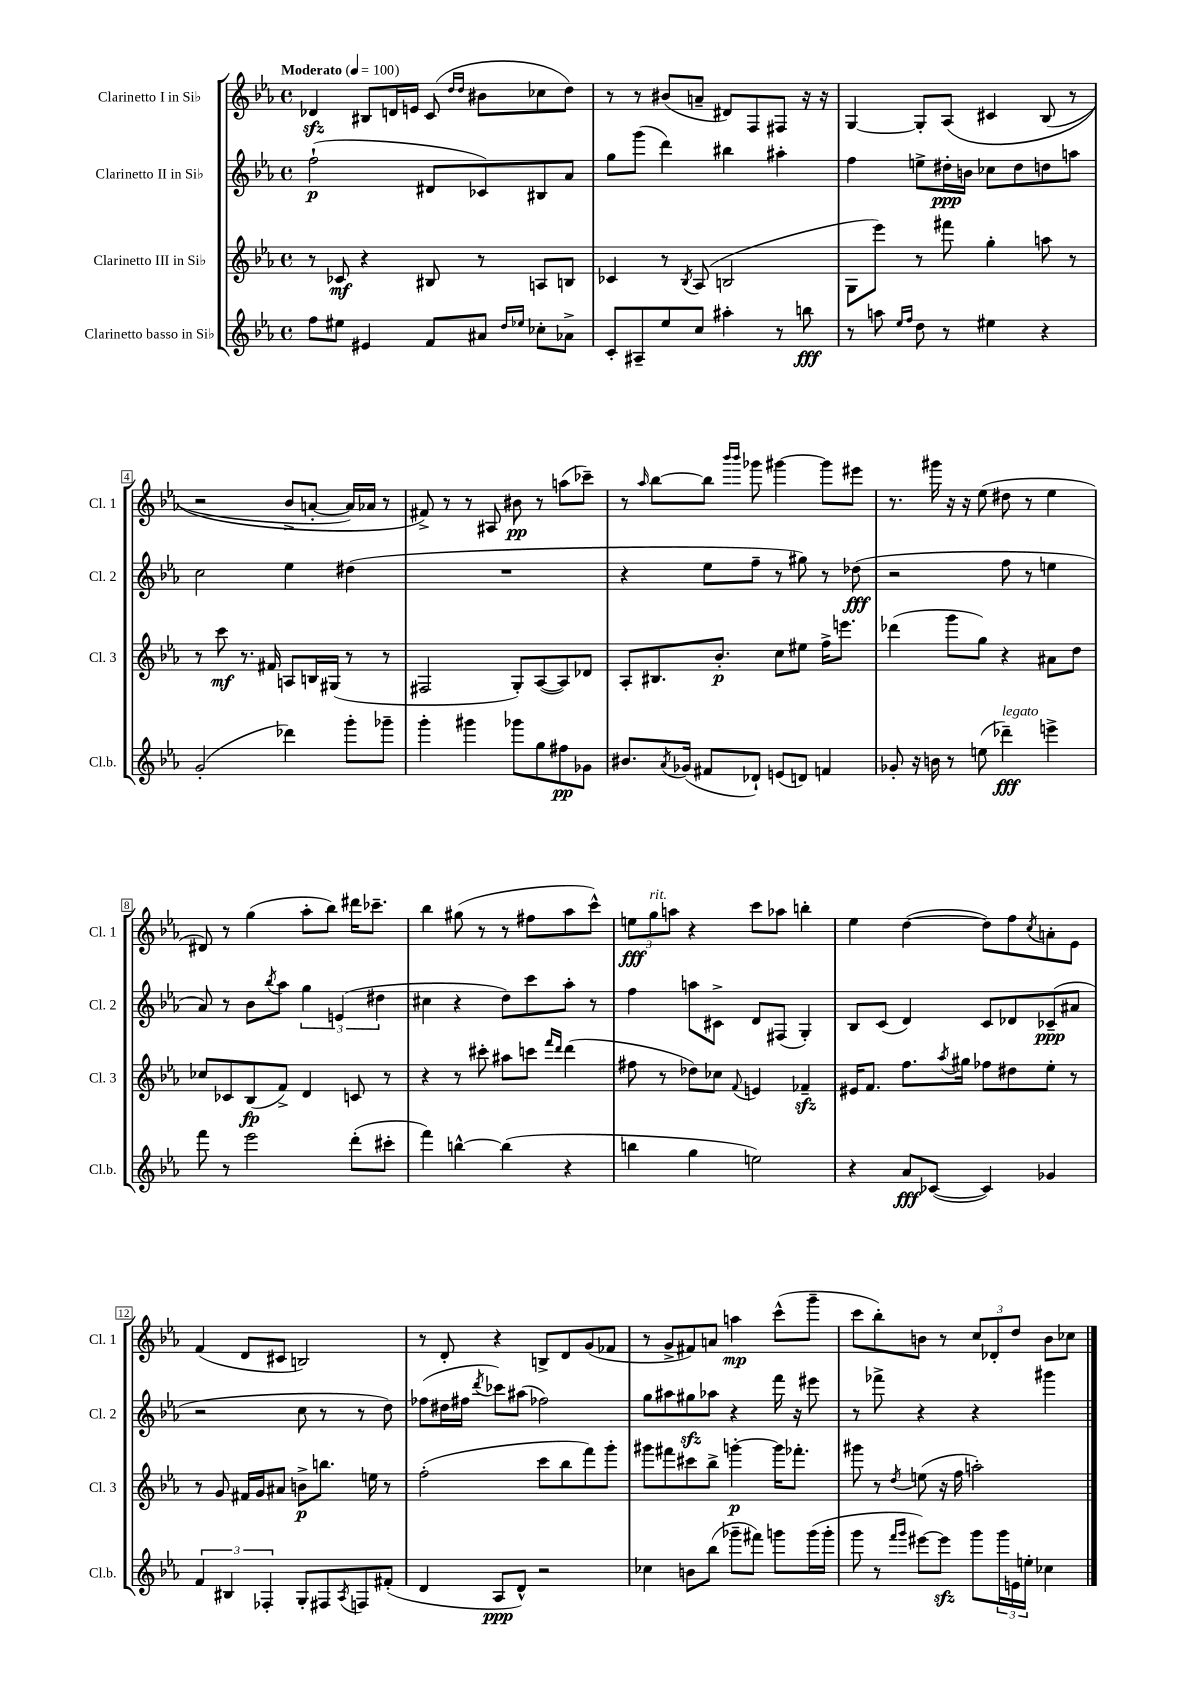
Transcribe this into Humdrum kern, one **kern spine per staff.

**kern	**kern	**kern	**kern
*staff4	*staff3	*staff2	*staff1
*clefG2	*clefG2	*clefG2	*clefG2
*k[b-e-a-]	*k[b-e-a-]	*k[b-e-a-]	*k[b-e-a-]
*M4/4	*M4/4	*M4/4	*M4/4
*met(c)	*met(c)	*met(c)	*met(c)
*MM100	*MM100	*MM100	*MM100
8ff\L	8r	(2ff`\	4d-/
8ee#\J	8c-/	.	.
4e#/	4r	.	8B#/L
.	.	.	16d/L
.	.	.	16e/JJ
8f/L	8B#/	8d#/L	(8c/
.	.	.	16qqdd/LL
.	.	.	16qqdd/JJ
8a#/J	8r	8c-/)	8b#\L
16qqdd/LL	.	.	.
16qqee-/JJ	.	.	.
8cc-'\L	8A/L	8B#/	8cc-\
8a-^\J	8B/J	8a-/J	8dd\J)
=	=	=	=
8c'/L	4c-/	8gg\L	8r
8A#~/	.	(8ggg\J	8r
8ee-/	8r	4ddd\)	(8b#/L
.	8qB-/	.	.
8cc/J	(8A-/	.	8a~/J
4aa#'\	2B/	4bb#\	8d#/L)
.	.	.	8F/
8r	.	4aa#'\	8F#/J
8bb\	.	.	16r
.	.	.	16r
=	=	=	=
8r	8G\L	4ff\	[4G/
8aa\	8eee-\J)	.	.
16qqee-/LL	.	.	.
16qqff/JJ	.	.	.
8dd\	8r	8ee^\L	8G'/]L
8r	8fff#\	16dd#'\L	&(8A-/J
.	.	16b\JJ	.
4ee#\	4gg'\	8cc-\L	4c#/
.	.	8dd#\	.
4r	8aa\	8dd\	(8B-/
.	8r	8aa\J	8r
=	=	=	=
(2g'/	8r	2cc\	2r
.	8ccc\	.	.
.	8.r	.	.
.	16f#/	.	.
4ddd-\)	8A/L	4ee-\	8b-^/L
.	16B/L	.	[8a'/J
.	(16G#/JJ	.	.
8ggg'\L	8r	(4dd#\	16a/]LL)
.	.	.	16a-/JJ
8ggg-~\J	8r	.	8r
=	=	=	=
4ggg'\	2F#/	1r	8f#^/&)
.	.	.	8r
4ggg#\	.	.	8r
.	.	.	8A#/
8ggg-\L	8G'/L)	.	8b#\
8gg\	([8A-/	.	8r
8ff#\	8A-/])	.	(8aa\L
8g-\J	8d-/J	.	8ccc-~\J)
=	=	=	=
8.b#/L	8A-'/L	4r	8r
.	.	.	16qqaa-/
.	8.B#/	.	[8bb-\L
8qa-/	.	.	.
(16g-/Jk	.	.	.
8f#/L	.	8ee-\L	8bb-\]J
.	8.b-'/J	.	.
.	.	.	16qqbbb-/LL
.	.	.	16qqbbb-/JJ
8d-`/J)	.	8ff~\J	8ggg-\
(8e/L	8cc\L	8r	[4ggg#\
8d/J)	8ee#\J	8gg#\)	.
4f/	16ff^\LK	8r	8ggg#\]L
.	8.eee\J	.	.
.	.	(8dd-\	8eee#\J
=	=	=	=
8g-'/	(4ddd-\	2r	8.r
16r	.	.	.
16b\	.	.	16ggg#\
8r	8ggg\L	.	16r
.	.	.	16r
(8ee\	8gg\J)	.	(8ee-\
4ddd-~\)	4r	8ff\	8dd#\
.	.	8r	8r
4eee^\	8a#\L	4ee\	4ee-\
.	8dd\J	.	.
=	=	=	=
8fff\	8cc-/L	8a-/)	8d#/)
8r	8c-/	8r	8r
2eee-\	(8B-/	8b-\L	(4gg\
.	.	8qbb-/	.
.	8f^/J)	8aa-\J	.
.	4d/	6gg\	8aa-'\L
.	.	.	8bb-\J)
.	.	(6e/	.
(8ddd'\L	8c/	.	16ddd#\LK
.	.	.	8.ccc-~\J
.	.	6dd#\	.
8ccc#'\J	8r	.	.
=	=	=	=
4fff\)	4r	4cc#\	4bb-\
[4bb^^\	8r	4r	(8gg#\
.	8ccc#'\	.	8r
(4bb\]	8aa#\L	8dd\L)	8r
.	8ccc\J	8ccc\	8ff#\L
.	16qqfff/LL	.	.
.	16qqddd/JJ	.	.
4r	(4ddd\	8aa-'\J	8aa-\
.	.	8r	8ccc^^\J)
=	=	=	=
4bb\	8ff#\	4ff\	12ee\L
.	.	.	12gg\
.	8r	.	.
.	.	.	12aa\J
4gg\	8dd-\L)	8aa\L	4r
.	8cc-\J	8c#^\J	.
.	8qqf/	.	.
2ee\)	4e/	8d/L	8ccc\L
.	.	(8F#/J	8aa-\J
.	4f-~/	4G'/)	4bb'\
=	=	=	=
4r	16e#/LK	8B-/L	4ee-\
.	8.f/J	.	.
.	.	(8c/J	.
8a-/L	8.ff\L	4d/)	([4dd\
([8c-/J	.	.	.
.	8qaa-/	.	.
.	16gg#\Jk	.	.
4c-/])	8ff-\L	8c/L	8dd\]L)
.	8dd#\	8d-/	8ff\
.	.	.	8qcc/
4g-/	8ee-'\J	(8c-~/	8a'\
.	8r	8a#/J	8e-\J
=	=	=	=
6f/	8r	2r	(4f/
.	8g/	.	.
6B#/	.	.	.
.	16f#/LL	.	8d/L
.	16g/J	.	.
6F-'/	.	.	.
.	8a#/J	.	8c#/J
8G'/L	8b^\L	8cc\	2B/)
8F#/	8.bb\J	8r	.
8qA-/	.	.	.
8F/	.	8r	.
.	16ee\	.	.
(8f#'/J	8r	8dd\)	.
=	=	=	=
4d/	(2ff'\	(8ff-\L	8r
.	.	16dd#\L	8d'/
.	.	16ff#\JJ	.
.	.	8qddd/	.
8A-/L	.	8ccc-\L)	4r
8d^^/J)	.	(8aa#\J	.
2r	8ccc\L	2ff-\)	8B^/L
.	8bb-\	.	8d/
.	8fff\)	.	(8g/
.	8ggg'\J	.	8f-/J
=	=	=	=
4cc-\	8ggg#\L	8gg\L	8r
.	8fff#\	8aa#\	8g^/L
8b\L	8ccc#\	8gg#\	8f#/)
(8bb-\J	8bb-^\J	8aa-\J	8a/J
8ggg-~\L	[4ggg'\	4r	4aa\
8fff#\J)	.	.	.
8ggg\L	16ggg\]LK	16fff\	(8ccc^^\L
.	8.fff-'\J	16r	.
(16ggg\L	.	8eee#\	8ggg~\J
16ggg'\JJ	.	.	.
=	=	=	=
8ggg\	8ggg#\	8r	8ccc\L
8r	8r	8fff-^\	8bb-'\)
16qqfff/LL	.	.	.
16qqggg/JJ	8qdd/	.	.
[8eee#\L)	(8ee\	4r	8b\J
8eee#\]J	16r	.	8r
.	16ff\	.	.
8ggg\L	2aa'\)	4r	12cc/L
.	.	.	12d-'/
24ggg\L	.	.	.
24e\	.	.	12dd/J
24ee'\JJ	.	.	.
4cc-\	.	4ggg#\	8b\L
.	.	.	8cc-\J
==	==	==	==
*-	*-	*-	*-
